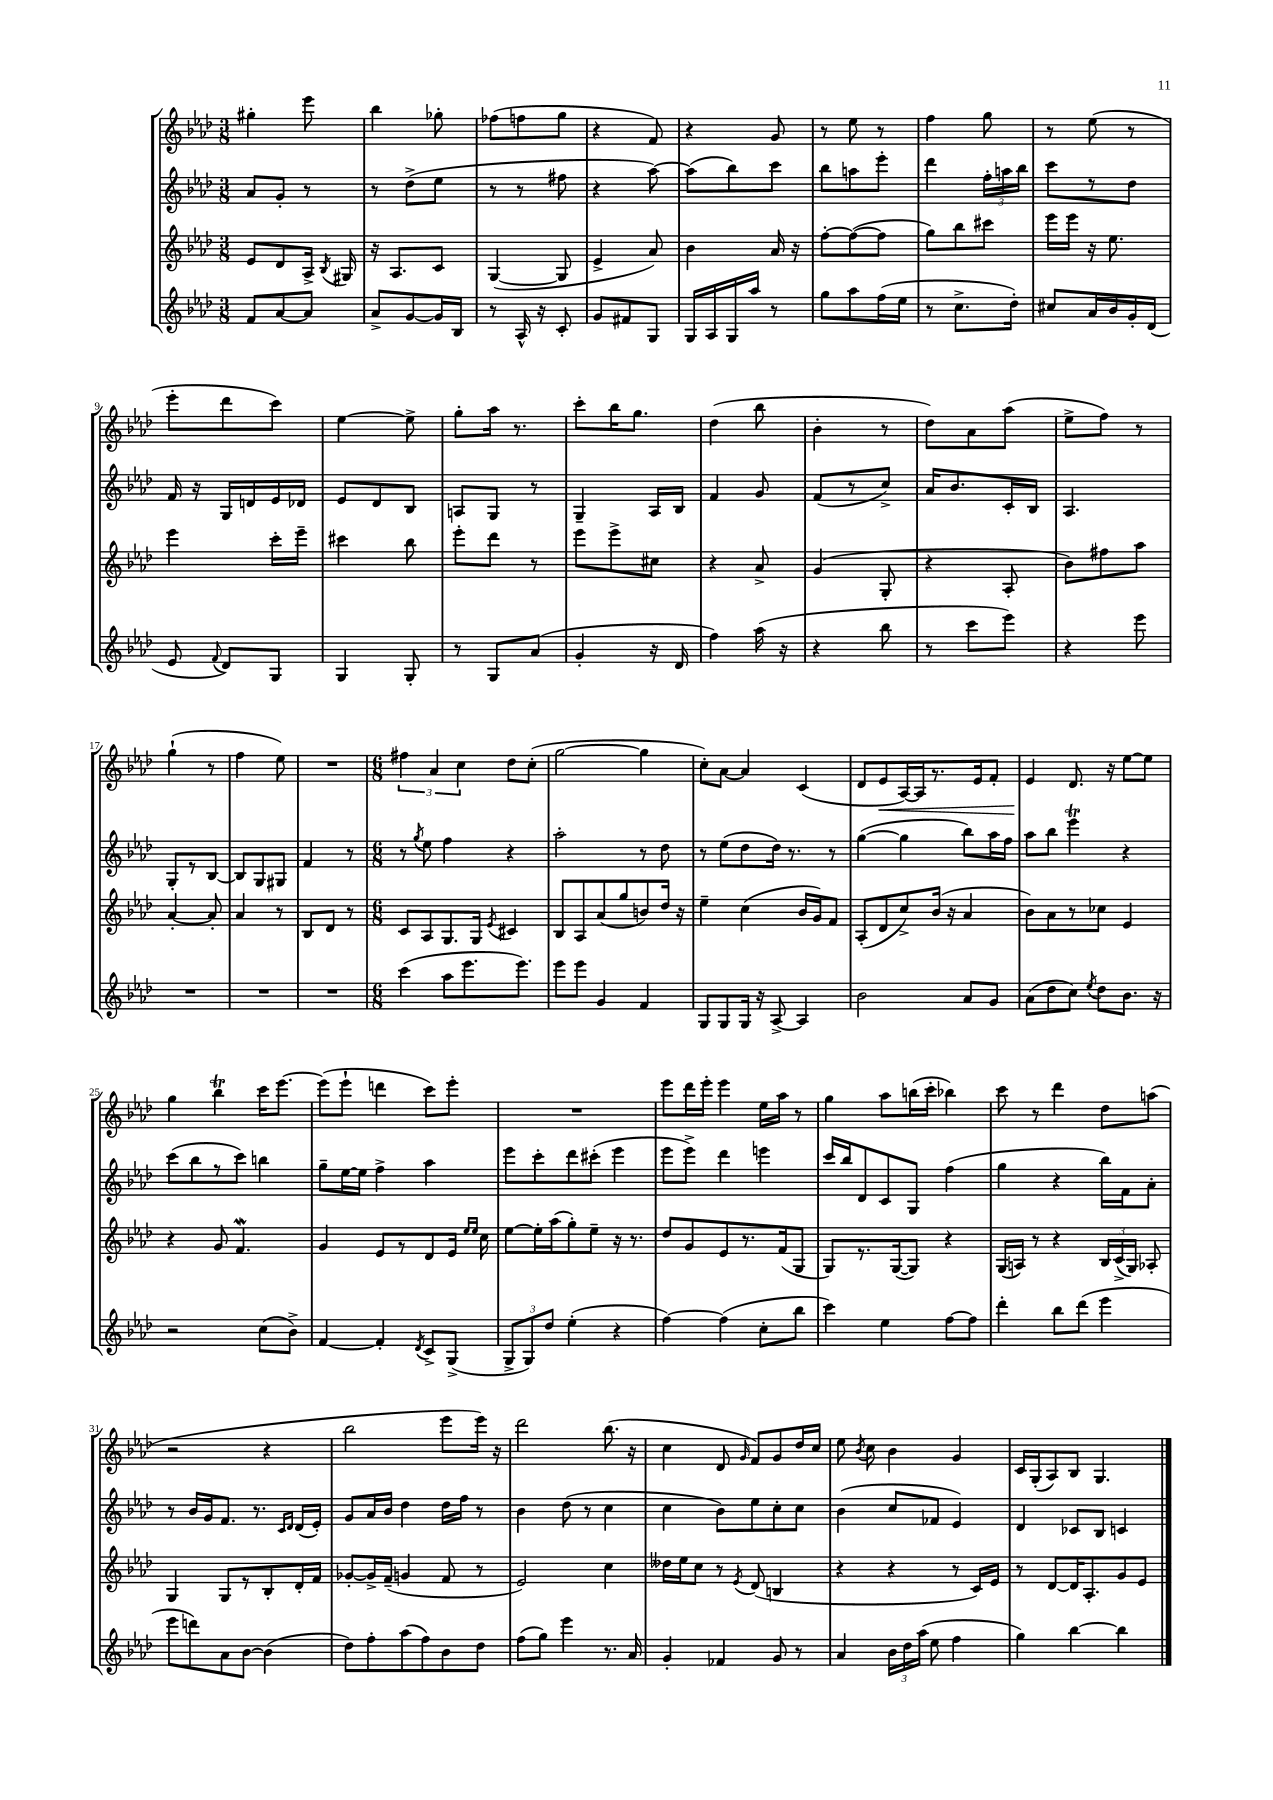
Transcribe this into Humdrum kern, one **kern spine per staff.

**kern	**kern	**kern	**kern	**dynam
*part4	*part3	*part2	*part1	*part1
*staff4	*staff3	*staff2	*staff1	*staff1
*clefG2	*clefG2	*clefG2	*clefG2	*
*k[b-e-a-d-]	*k[b-e-a-d-]	*k[b-e-a-d-]	*k[b-e-a-d-]	*
*M3/8	*M3/8	*M3/8	*M3/8	*
=1	=1	=1	=1	=1
8f/L	8e-/L	8a-/L	4gg#X'\	.
[8a-/	8d-/	8g'/J	.	.
8a-/J]	16A-^/Jk	8r	8eee-\	.
.	8qB-/	.	.	.
.	16G#X/	.	.	.
=2	=2	=2	=2	=2
8a-^/L	16r	8r	4bb-\	.
.	8.A-/L	.	.	.
[8g/	.	(8dd-^\L	.	.
16g/L]	8c/J	8ee-\J	8gg-X'\	.
16B-/JJ	.	.	.	.
=3	=3	=3	=3	=3
8r	([4G/	8r	(8ff-X\L	.
16A-^^/	.	8r	8ffn\	.
16r	.	.	.	.
8c'/	8G/]	8ff#X\	8gg\J	.
=4	=4	=4	=4	=4
8g/L	4e-^/	4r	4r	.
8f#X/	.	.	.	.
8G/J	8a-/)	[8aa-\)	8f/)	.
=5	=5	=5	=5	=5
16G/LL	4b-\	(8aa-\L]	4r	.
16A-/	.	.	.	.
16G/	.	8bb-\)	.	.
16aa-/JJ	.	.	.	.
8r	16a-/	8ccc\J	8g/	.
.	16r	.	.	.
=6	=6	=6	=6	=6
8gg\L	[8ff'\L	8bb-\L	8r	.
8aa-\	(8ff\_	8aan\	8ee-\	.
(16ff\L	8ff\J]	8eee-'\J	8r	.
16ee-\JJ	.	.	.	.
=7	=7	=7	=7	=7
8r	8gg\L)	4ddd-\	4ff\	.
8.cc^\L	8bb-\	.	.	.
.	8ccc#X\J	24ff'\LL	8gg\	.
.	.	24aan\	.	.
16dd-'\Jk)	.	.	.	.
.	.	24bb-\JJ	.	.
=8	=8	=8	=8	=8
8cc#X/L	16eee-\LL	8ccc\L	8r	.
.	16eee-\JJ	.	.	.
16a-/L	16r	8r	(8ee-\	.
16b-/	8.ee-\	.	.	.
16g'/	.	8dd-\J	8r	.
(16d-/JJ	.	.	.	.
!!LO:LB:g=z
=9	=9	=9	=9	=9
8e-/	4eee-\	16f/	8eee-'\L	.
.	.	16r	.	.
8qqf/	.	.	.	.
8d-/L)	.	16G/LL	8ddd-\	.
.	.	16dn/	.	.
8G/J	16ccc'\LL	16e-/	8ccc\J)	.
.	16eee-~\JJ	16d-X/JJ	.	.
=10	=10	=10	=10	=10
4G/	4ccc#X\	8e-/L	[4ee-\	.
.	.	8d-/	.	.
8G'/	8bb-\	8B-/J	8ee-^\]	.
=11	=11	=11	=11	=11
8r	8eee-'\L	8An/L	8gg'\L	.
8G/L	8ddd-\J	8G/J	16aa-\Jk	.
.	.	.	8.r	.
(8a-/J	8r	8r	.	.
=12	=12	=12	=12	=12
4g'/	8eee-\L	4G~/	8ccc'\L	.
.	8eee-^\	.	16bb-\K	.
.	.	.	8.gg\J	.
16r	8cc#X\J	16A-/LL	.	.
16d-/	.	16B-/JJ	.	.
=13	=13	=13	=13	=13
4ff\)	4r	4f/	(4dd-\	.
(16aa-\	8a-^/	8g/	8bb-\	.
16r	.	.	.	.
=14	=14	=14	=14	=14
4r	(4g/	(8f/L	4b-'\	.
.	.	8r	.	.
8bb-\	8G'/	8cc^/J)	8r	.
=15	=15	=15	=15	=15
8r	4r	16a-/KL	8dd-\L)	.
.	.	8.b-/	.	.
8ccc\L	.	.	8a-\	.
8eee-\J)	8A-'/	16c'/L	(8aa-\J	.
.	.	16B-/JJ	.	.
=16	=16	=16	=16	=16
4r	8b-\L)	4.A-/	8ee-^\L	.
.	8ff#X\	.	8ff\J)	.
8eee-\	8aa-\J	.	8r	.
!!LO:LB:g=z
=17	=17	=17	=17	=17
4.r	[4a-'/	8G'/L	(4gg`\	.
.	.	8r	.	.
.	8a-'/]	[8B-/J	8r	.
=18	=18	=18	=18	=18
4.r	4a-/	8B-/L]	4ff\	.
.	.	8G/	.	.
.	8r	8G#X/J	8ee-\)	.
=19	=19	=19	=19	=19
4.r	8B-/L	4f/	4.r	.
.	8d-/J	.	.	.
.	8r	8r	.	.
=20	=20	=20	=20	=20
*M6/8	*M6/8	*M6/8	*M6/8	*
(4ccc\	8c/L	8r	6ff#X\	.
.	.	8qgg/	.	.
.	8A-/	8ee-\	.	.
.	.	.	6a-/	.
8aa-\L	8.G/	4ff\	.	.
.	.	.	6cc\	.
8.eee-\	.	.	.	.
.	16G/Jk	.	.	.
.	8qe-/	.	.	.
.	4c#X/	4r	8dd-\L	.
8.eee-\J)	.	.	.	.
.	.	.	(8cc'\J	.
=21	=21	=21	=21	=21
8eee-\L	8B-/L	2aa-'\	[2gg\	.
8eee-\J	8A-/	.	.	.
4g/	(8a-/	.	.	.
.	8gg/	.	.	.
4f/	8bn/)	8r	4gg\]	.
.	16dd-/Jk	8dd-\	.	.
.	16r	.	.	.
=22	=22	=22	=22	=22
8G/L	4ee-~\	8r	8cc'\L)	.
8G/	.	(8ee-\L	[8a-\J	.
16G/Jk	(4cc\	8dd-\	4a-/]	.
16r	.	.	.	.
[8A-^/	.	16dd-\Jk)	.	.
.	.	8.r	.	.
4A-/]	16b-/LL	.	(4c/	.
.	16g/J)	.	.	.
.	8f/J	8r	.	.
=23	=23	=23	=23	=23
2b-\	(8A-'/L	([4gg\	8d-/L	.
!	!	!	!	!LO:HP:b
.	8d-/	.	8e-/	<
.	8cc^/)	4gg\]	[16A-/L)	.
.	.	.	16A-/J]	.
.	(16b-/Jk	.	8.r	.
.	16r	.	.	.
8a-/L	4a-/	8bb-\L)	.	.
.	.	.	16e-/k	.
8g/J	.	16aa-\L	8f'/J	.
.	.	16ff\JJ	.	.
=24	=24	=24	=24	=24
(8a-\L	8b-\L)	8aa-\L	4e-/	.
8dd-\	8a-\	8bb-\J	.	.
8cc\J)	8r	4eee-T\	8.d-/	[
8qee-/	.	.	.	.
8dd-\L	8cc-X\J	.	.	.
.	.	.	16r	.
8.b-\J	4e-/	4r	[8ee-\L	.
.	.	.	8ee-\J]	.
16r	.	.	.	.
!!LO:LB:g=z
=25	=25	=25	=25	=25
2r	4r	(8ccc\L	4gg\	.
.	.	8bb-\	.	.
.	8g/	8r	4bb-T\	.
.	4.fW/	8ccc\J)	.	.
(8cc\L	.	4bbn\	16ccc\KL	.
.	.	.	[8.eee-\J	.
8b-^\J)	.	.	.	.
=26	=26	=26	=26	=26
[4f/	4g/	8gg~\L	(8eee-\L]	.
.	.	[16ee-\L	8eee-`\J	.
.	.	16ee-\JJ]	.	.
4f'/]	8e-/L	4ff^\	4dddn\	.
.	8r	.	.	.
8qd-/	.	.	.	.
8c^/L	8d-/	4aa-\	8ccc\L)	.
(8G^/J	16e-/Jk	.	8eee-'\J	.
.	16qqee-/LL	.	.	.
.	16qqee-/JJ	.	.	.
.	16cc\	.	.	.
=27	=27	=27	=27	=27
12G^/L	[8ee-\L	8eee-\L	2.r	.
12G/)	.	.	.	.
.	16ee-'\L]	8ccc'\	.	.
12dd-/J	.	.	.	.
.	(16aa-\J	.	.	.
(4ee-'\	8gg'\)	8ddd-\	.	.
.	8ee-~\J	(8ccc#X'\J	.	.
4r	16r	4eee-\	.	.
.	8.r	.	.	.
=28	=28	=28	=28	=28
[4ff\)	8dd-/L	8eee-\L	8eee-\L	.
.	8g/	8eee-^\J)	16ddd-\L	.
.	.	.	16eee-'\JJ	.
(4ff\]	8e-/	4ddd-\	4eee-\	.
.	8.r	.	.	.
8cc'\L	.	4eeen\	16ee-\LL	.
.	(16f/k	.	16aa-\JJ	.
8bb-\J	8G/J	.	8r	.
=29	=29	=29	=29	=29
4ccc\)	8G/L)	16ccc/LL	4gg\	.
.	.	16bb-/J	.	.
.	8.r	8d-/	.	.
4ee-\	.	8c/	8aa-\L	.
.	([16G/k	.	.	.
.	8G/J])	8G/J	(16bbn\L	.
.	.	.	16ccc'\JJ	.
[8ff\L	4r	(4ff\	4bb-X\)	.
8ff\J]	.	.	.	.
=30	=30	=30	=30	=30
4ddd-'\	(16G/LL	4gg\	8ccc\	.
.	16An/JJ)	.	.	.
.	8r	.	8r	.
8bb-\L	4r	4r	4ddd-\	.
(8ddd-\J	.	.	.	.
4eee-\	24B-/LL	16bb-\LL)	8dd-\L	.
.	(24c^/	.	.	.
.	.	16f\J	.	.
.	24G/JJ)	.	.	.
.	8A-X'/	8a-'\J	(8aan\J	.
!!LO:LB:g=z
=31	=31	=31	=31	=31
8eee-\L	4G/	8r	2r	.
8dddn\)	.	16b-/LL	.	.
.	.	16g/J	.	.
8a-\	8G/L	8.f/J	.	.
[8b-\J	8r	.	.	.
.	.	8.r	.	.
(4b-\]	8B-'/	.	4r	.
.	.	16qqc/LL	.	.
.	.	16qqd-/JJ	.	.
.	16d-'/L	(16d-/LL	.	.
.	16f/JJ	16e-'/JJ)	.	.
=32	=32	=32	=32	=32
8dd-\L)	[8g-X'/L	8g/L	2bb-\	.
8ff'\	16g-^/L]	16a-/L	.	.
.	(16f~/JJ	16b-/JJ	.	.
(8aa-\	4gn/	4dd-\	.	.
8ff\)	.	.	.	.
8b-\	8f/	16dd-\LL	8eee-\L	.
.	.	16ff\JJ	.	.
8dd-\J	8r	8r	16eee-\Jk)	.
.	.	.	16r	.
=33	=33	=33	=33	=33
(8ff\L	2e-/)	4b-\	2ddd-\	.
8gg\J)	.	.	.	.
4eee-\	.	(8dd-\	.	.
.	.	8r	.	.
8.r	4cc\	4cc\	(8.bb-\	.
16a-/	.	.	16r	.
=34	=34	=34	=34	=34
4g'/	16dd--X\LL	4cc\	4cc\	.
.	16ee-\J	.	.	.
.	8cc\J	.	.	.
4f-X/	8r	8b-\L)	8d-/	.
.	8qe-/	.	16qqg/	.
.	(8d-/	8ee-\	8f/L)	.
8g/	4Bn/	8cc'\	8g/	.
8r	.	8cc\J	16dd-/L	.
.	.	.	16cc/JJ	.
=35	=35	=35	=35	=35
4a-/	4r	(4b-\	8ee-\	.
.	.	.	8qb-/	.
.	.	.	8cc\	.
24b-\LL	4r	8cc/L	4b-\	.
24dd-\	.	.	.	.
(24aa-\JJ	.	.	.	.
8ee-\	.	8f-X/J	.	.
4ff\	8r	4e-/)	4g/	.
.	16c/LL)	.	.	.
.	16e-/JJ	.	.	.
=36	=36	=36	=36	=36
4gg\)	8r	4d-/	16c/LL	.
.	.	.	(16G'/J	.
.	[8d-/L	.	8A-/)	.
[4bb-\	16d-/K]	8c-X/L	8B-/J	.
.	8.A-'/	.	.	.
.	.	8B-/J	4.G/	.
4bb-\]	8g/	4cn/	.	.
.	8e-/J	.	.	.
==	==	==	==	==
*-	*-	*-	*-	*-
